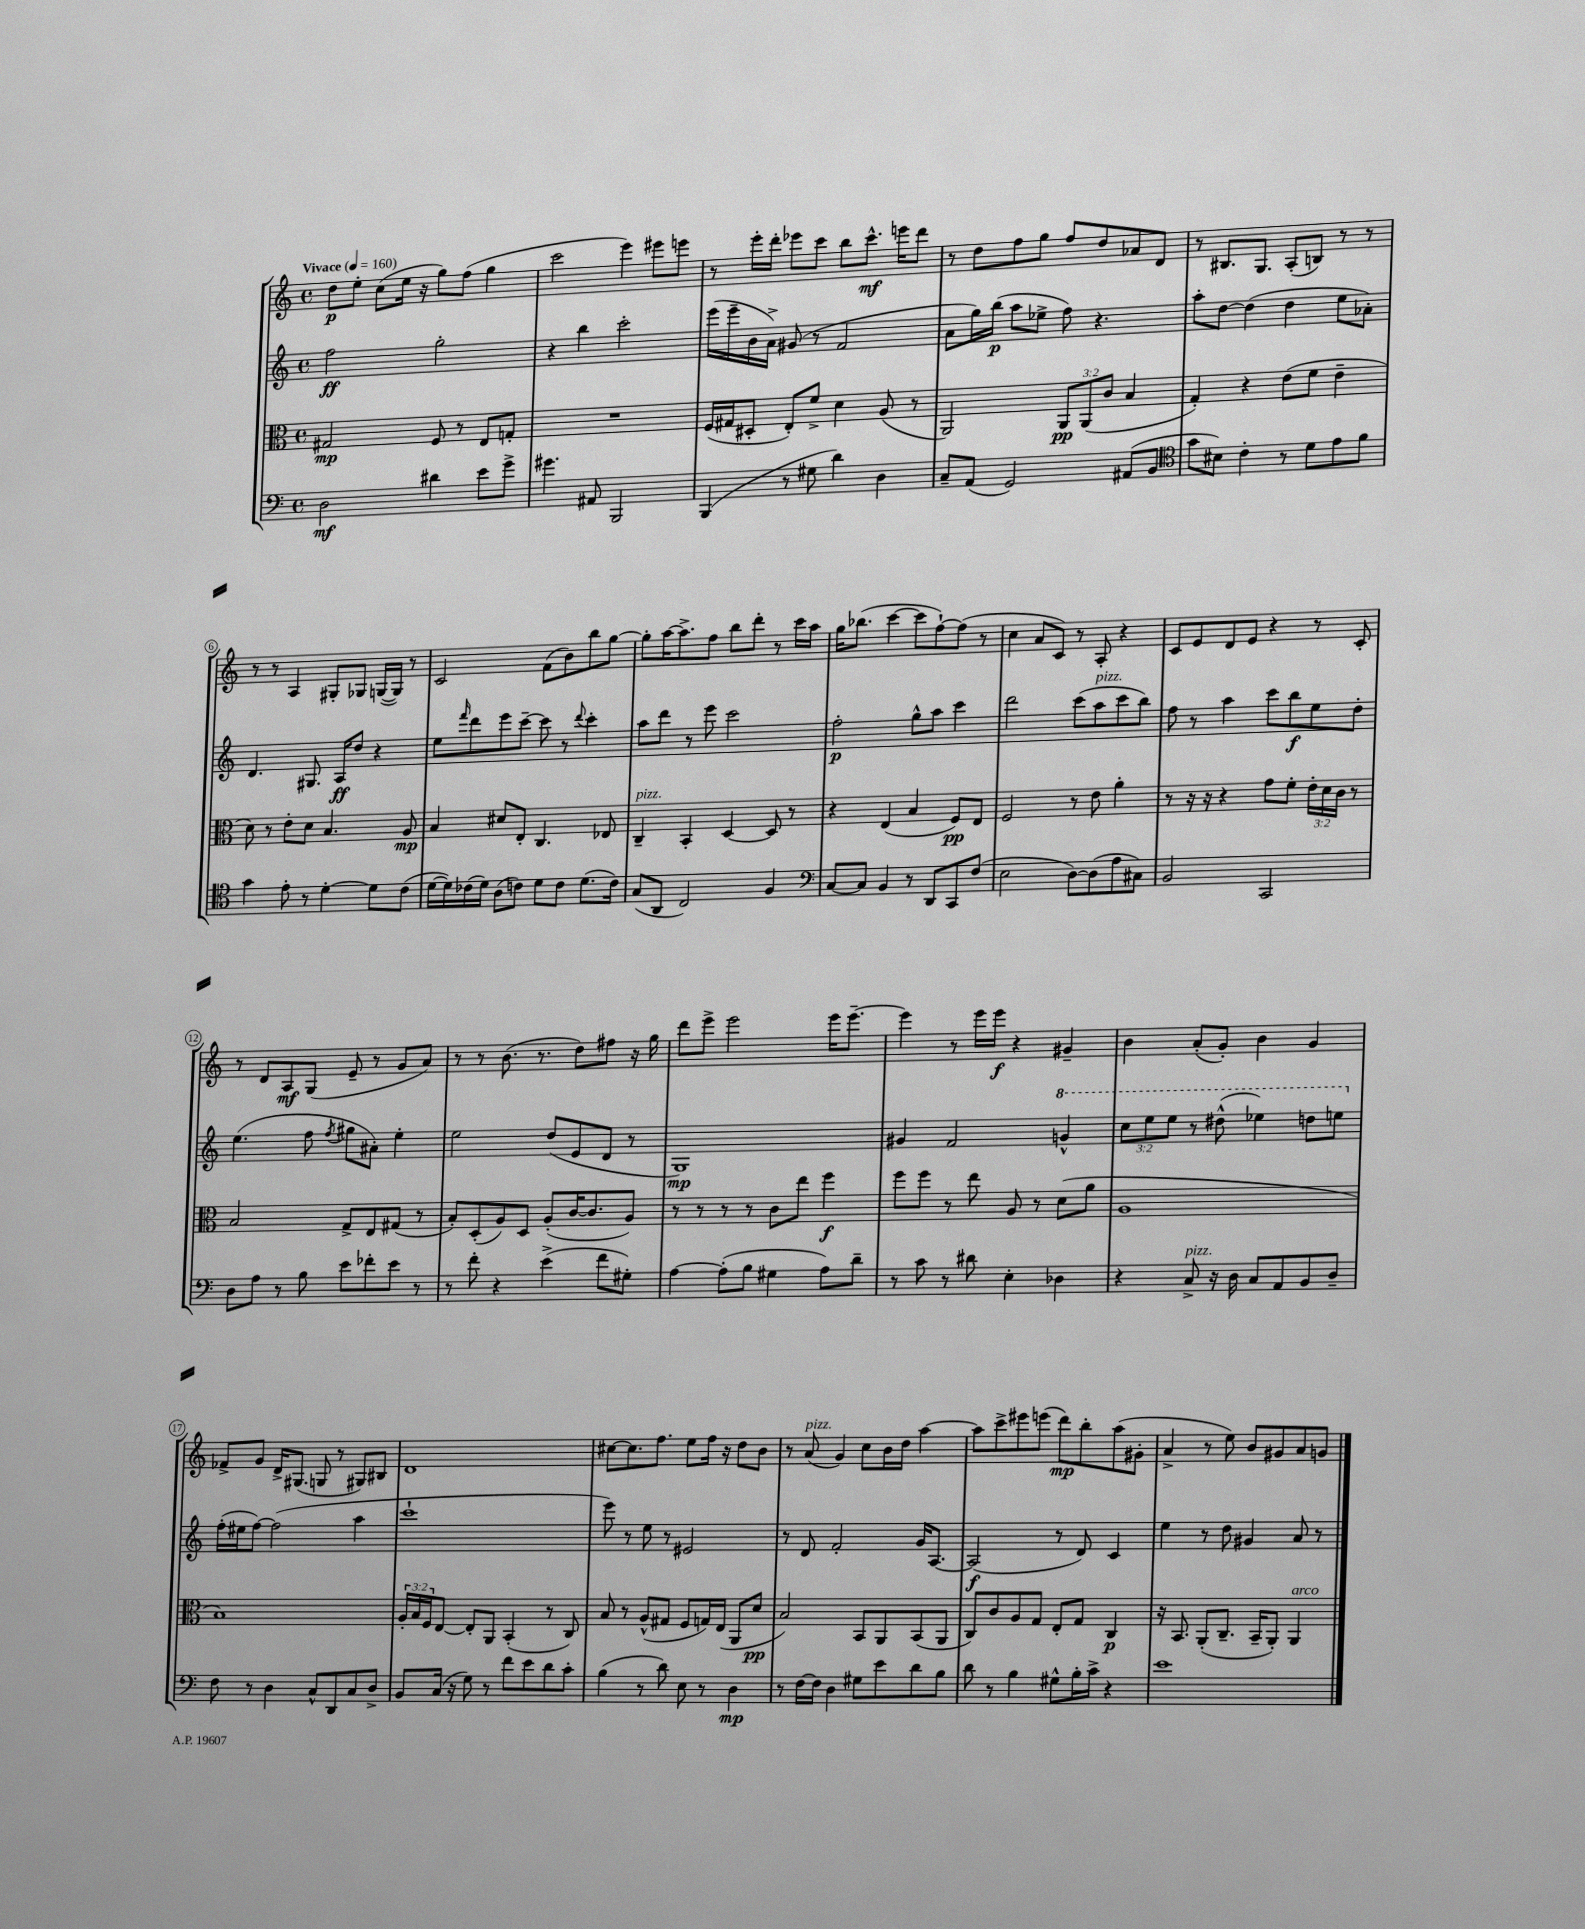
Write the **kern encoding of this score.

**kern	**kern	**kern	**kern
*staff4	*staff3	*staff2	*staff1
*clefF4	*clefC3	*clefG2	*clefG2
*k[]	*k[]	*k[]	*k[]
*M4/4	*M4/4	*M4/4	*M4/4
*met(c)	*met(c)	*met(c)	*met(c)
*MM160	*MM160	*MM160	*MM160
2D\	2G#/	2ff\	8dd\L
.	.	.	8ee'\J
.	.	.	(8cc\L
.	.	.	16ee\Jk
.	.	.	16r
4d#\	8F/	2gg'\	8gg\L)
.	8r	.	(8ff\J
8e\L	8E/L	.	4gg\
8g^\J	8G'/J	.	.
=	=	=	=
4.g#\	1r	4r	2ccc\
.	.	4bb\	.
8AA#/	.	.	.
2BBB/	.	2ccc'\	4eee\)
.	.	.	8eee#\L
.	.	.	8eee\J
=	=	=	=
(4BBB/	(16F/LL	(16eee\LL	8r
.	16G#/J	16eee~\	.
.	8D#'/J	16b\	16eee'\LL
.	.	16a^\JJ)	16ddd'\JJ
8r	8E'/L)	(8g#/	8eee-\L
8G#\	8f^/J	8r	8ccc\J
4d\)	4d\	2f/	8bb\L
.	.	.	8.ccc^^\J
4D\	(8A/	.	.
.	.	.	16eee\LK
.	8r	.	8ddd\J
=	=	=	=
8C~/L	2AA/)	8a\L	8r
(8AA/J	.	16gg\L)	8dd\L
.	.	(16bb\JJ	.
2GG/)	.	8aa\L	8ff\
.	.	8ee-^\J	8gg\J
.	12AA/L	8ff\)	8ff/L
.	(12AA/	.	.
.	.	4.r	8dd/
.	12c/J	.	.
(8AA#/L	4B/	.	8a-/
8BB/J	.	.	8d/J
=	=	=	=
*clefC4	*	*	*
8g\L	4G'/)	8aa'\L	8r
8B#\J)	.	[8dd\J	8.B#/L
4c'\	4r	(4dd\]	.
.	.	.	8.G/J
8r	(8e\L	4dd\	(8A'/L
8d\L	8f\J	.	8B/J)
8e\	4e~\	8ee\L	8r
8f\J	.	8a-'\J)	8r
=	=	=	=
4g\	8d\)	4.d/	8r
.	8r	.	8r
8e'\	8e'\L	.	4A/
8r	8d\J	8.G#/	.
[4d'\	4.B/	.	8G#'/L
.	.	16A/LK	.
.	.	8dd/J	8G-/J
8d\]L	.	4r	([16G/LL
.	.	.	16G/]JJ)
(8c\J	8A/	.	8r
=	=	=	=
[16d\LL	4B/	8ee\L	2c/
16d\])	.	.	.
.	.	16qqfff/	.
(16c-\	.	8ddd\	.
16d\JJ)	.	.	.
(8A\L	8d#/L	8eee\	.
8c\J)	8E'/J	[8ccc~\J	.
8d\L	4.C/	8ccc\]	(8f\L
8c\J	.	8r	8b\)
.	.	8qqddd/	.
(8.d\L	.	4ccc'\	8bb\
.	8E-/	.	[8gg\J
16c\Jk)	.	.	.
=	=	=	=
(8G/L	4C~/	8aa\L	8gg'\]L
8AA/J	.	8ddd\J	[16aa\K
.	.	.	8.aa^\]
2C/)	4BB'/	8r	.
.	.	8eee\	8ff\J
.	[4D/	2ccc\	8bb\L
.	.	.	8ddd'\J
4F/	8D/]	.	8r
.	8r	.	16ccc\LL
.	.	.	16aa\JJ
=	=	=	=
*clefF4	*	*	*
[8C/L	4r	2ff'\	16gg\LK
.	.	.	(8.bb-\J
8C/]J	.	.	.
4BB/	(4E/	.	[4ccc\
8r	4B/	8gg^^\L	8ccc\]L
8DD/L	.	8aa\J	[8ff`\)
8CC/	8F/L)	4ccc\	(8ff\]J
(8F/J	8E/J	.	8r
=	=	=	=
2E\	2F/	2ddd\	4cc\
.	.	.	8a/L
.	.	.	8c/J)
[8D\L)	8r	(8ccc\L	8r
(8D\]	8e\	8aa\	8A'/
8A\	4a'\	8ccc\	4r
8C#\J)	.	8bb\J)	.
=	=	=	=
2BB/	8r	8ff\	8c/L
.	16r	8r	8e/
.	16r	.	.
.	4r	4aa\	8d/
.	.	.	8e/J
2CC/	8g\L	8ccc\L	4r
.	8f'\J	8bb\	.
.	24e'\LL	8ee\	8r
.	24d\	.	.
.	24c\JJ	.	.
.	8r	8dd'\J	8c'/
=	=	=	=
8D\L	2B/	(4.ee\	8r
8A\J	.	.	8d/L
8r	.	.	8A/
8B\	.	8ff\	(8G/J
.	.	8qff/	.
8e\L	8G^/L	8gg#\L	8e~/
8f-'\	8E/	8a#'\J)	8r
8e\J	(8G#/J	4ee'\	8g/L
8r	8r	.	8a/J)
=	=	=	=
8r	8B'/L)	2ee\	8r
8f'\	(8D'/	.	8r
4r	8A/)	.	(8.b\
.	8D/J	.	.
.	.	.	8.r
(4e^\	(8A'/L	(8dd/L	.
.	[16c/K	8e/	8dd\L)
.	8.c/]	.	.
8f\L	.	8d/J	8ff#\J
8G#'\J)	8A/J)	8r	16r
.	.	.	16gg\
=	=	=	=
[4A\	8r	1G)	8ddd\L
.	8r	.	8eee^\J
(8A'\]L	8r	.	2eee\
8B\J	8r	.	.
4G#\	8c\L	.	.
.	8ee\J	.	.
8A\L)	4ff\	.	16eee\LK
.	.	.	[8.eee~\J
8d~\J	.	.	.
=	=	=	=
8r	8ff\L	4g#/	4eee\]
8c\	8ff\J	.	.
8r	8r	2f/	8r
8d#\	8ee\	.	16eee\LL
.	.	.	16eee\JJ
4E'\	8A/	.	4r
.	8r	.	.
4D-\	(8d\L	4gg^^/	4g#~/
.	8a\J	.	.
=	=	=	=
4r	1A	12ccc\L	4b\
.	.	12eee\	.
.	.	12eee\J	.
8C^/	.	8r	(8a'/L
16r	.	(8ddd#^^\	8g'/J)
16D\	.	.	.
8C/L	.	4eee-\)	4b\
8AA/	.	.	.
8BB/	.	8ddd\L	4g/
8D~/J	.	8eee\J	.
=	=	=	=
8F\	1B)	(16ff'\LL	8f-^/L
.	.	16ee#\J	.
8r	.	[8ff\J)	8g/J
4D\	.	(2ff\]	16d^/LK
.	.	.	(8.G#/J
8C^^/L	.	.	8G/
8DD/	.	.	8r
8C/	.	4aa\	8G#/L)
8D^/J	.	.	8B#/J
=	=	=	=
8BB/L	24A'/LL	1ccc`	1d
.	24B/	.	.
.	24F/J	.	.
(16C/Jk	[8E/J	.	.
16r	.	.	.
8G\)	8E'/]L	.	.
8r	8AA/J	.	.
8f\L	(4BB'/	.	.
8e\	.	.	.
8d\	8r	.	.
8c'\J	8C/)	.	.
=	=	=	=
(4B\	8B/	8eee\)	[8cc#\L
.	8r	8r	8.cc#\]
8r	(8A^^/L	8ee\	.
.	.	.	8.ff\J
8d\)	8G#/J	8r	.
8E\	8F/L	2e#/	8ee\L
8r	16G/L)	.	16ff\Jk
.	(16E/JJ	.	16r
4D\	8AA/L	.	8dd\L
.	8d/J	.	8b\J
=	=	=	=
8r	2B/)	8r	8r
[16F\LL	.	8d/	(8a/
16F\]JJ	.	.	.
4D\	.	2f'/	4g/)
8G#\L	8BB/L	.	8cc\L
8e\	8AA/	.	16b\L
.	.	.	16dd\JJ
8d\	(8BB/	16g/LK	[4aa\
.	.	[8.A/J	.
8B\J	8AA/J	.	.
=	=	=	=
8d\	8C/L)	(2A/]	8aa\]L
8r	8c/	.	8ccc^\
4B\	8A/	.	8eee#\
.	8G/J	.	(8eee\J
8G#^^\L	8E'/L	8r	8ddd\L)
16B'\L	8G/J	8d/)	8bb'\
16c^\JJ	.	.	.
4r	4C/	4c/	(8aa\
.	.	.	8g#'\J
=	=	=	=
1e	16r	4ee\	4a^/
.	8.BB/	.	.
.	(8AA'/L	8r	8r
.	8.C~/J	8dd\	8ee\)
.	.	4g#/	8b/L
.	16BB~/LK	.	.
.	8AA'/J)	.	8g#/
.	4AA/	8a/	8a/
.	.	8r	8g/J
==	==	==	==
*-	*-	*-	*-
